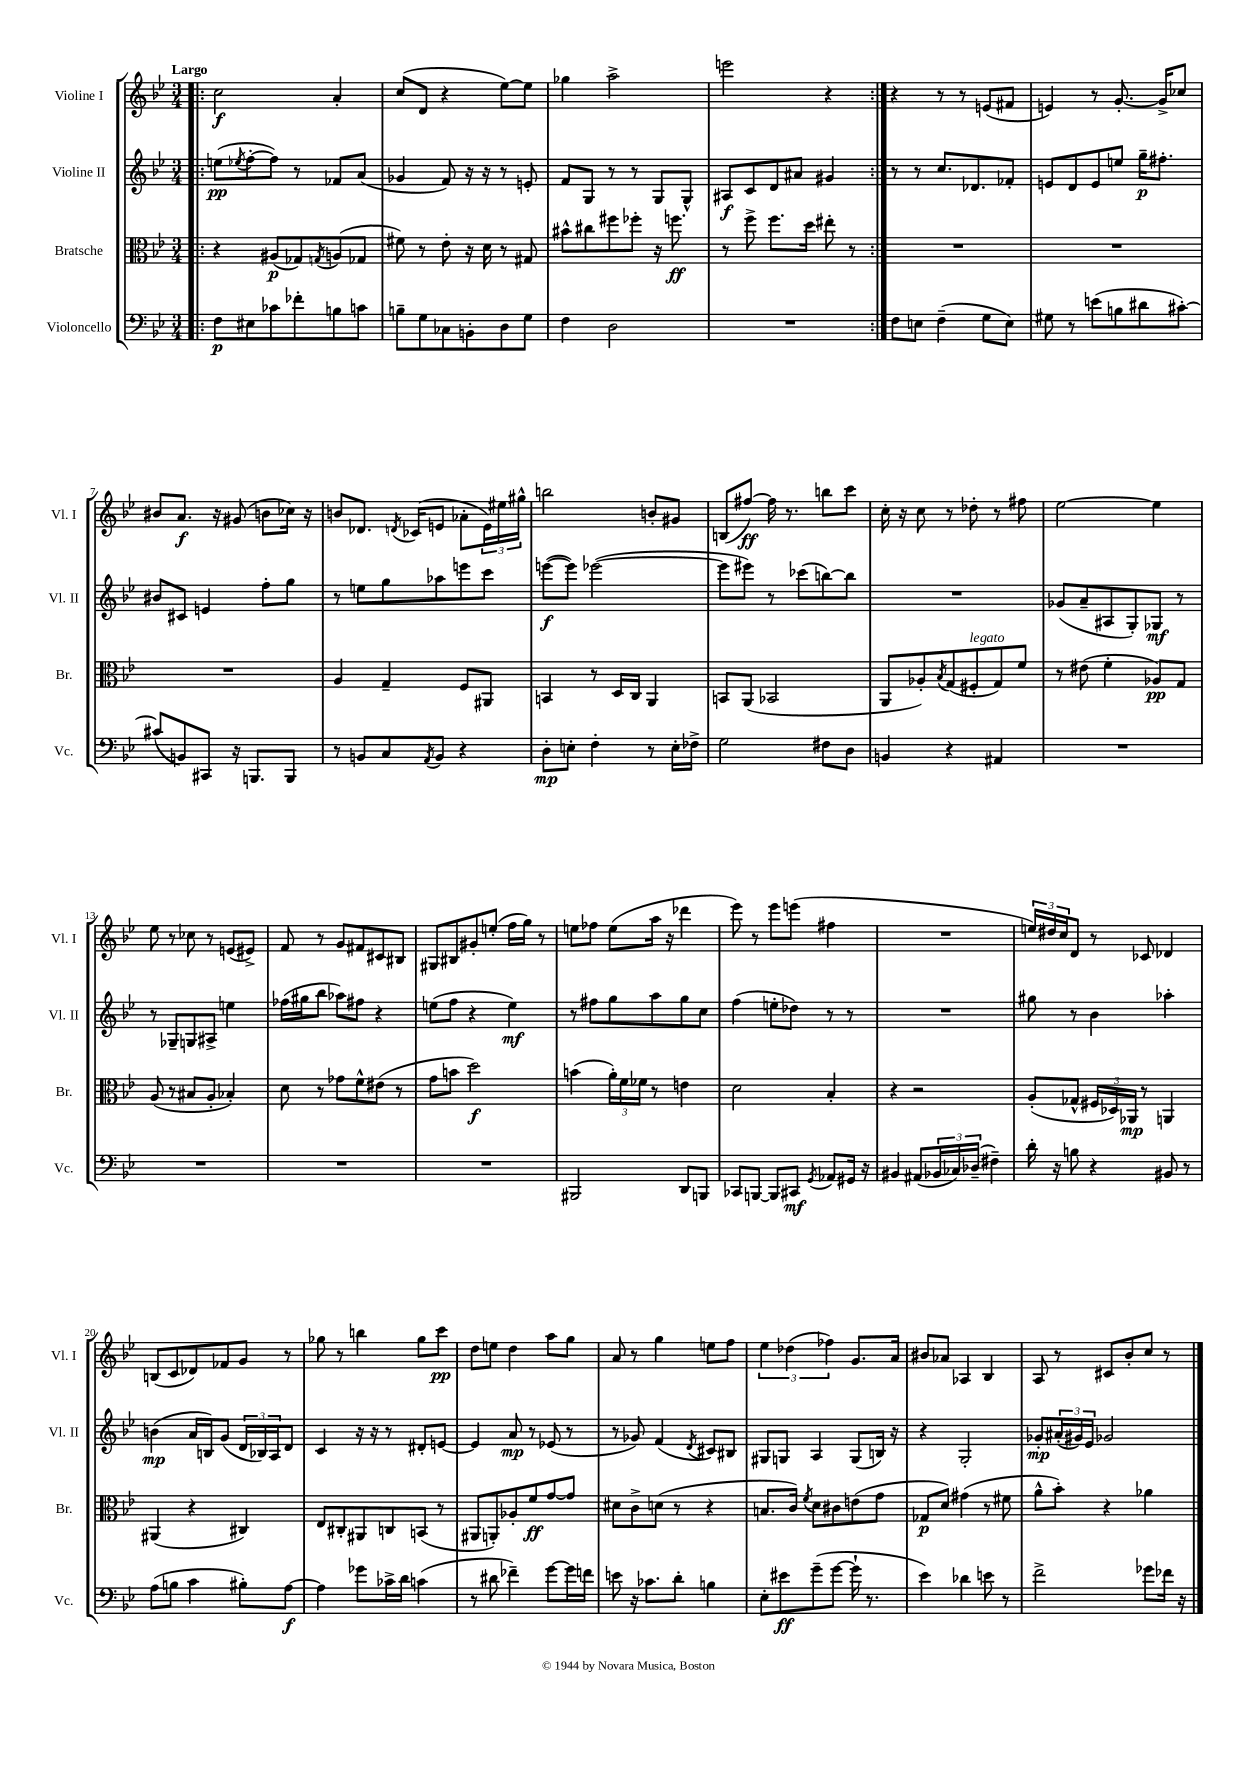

**kern	**kern	**kern	**kern
*staff4	*staff3	*staff2	*staff1
*clefF4	*clefC3	*clefG2	*clefG2
*k[b-e-]	*k[b-e-]	*k[b-e-]	*k[b-e-]
*M3/4	*M3/4	*M3/4	*M3/4
=!|:	=!|:	=!|:	=!|:
8F	4r	(8ee	2cc
.	.	8qee-	.
8E#	.	[8ff'	.
8c-	(8A#	8ff])	.
8f-'	8G-)	8r	.
.	8qG	.	.
8B	(8A	8f-	4a'
8c	8G-	(8a	.
=	=	=	=
8B~	8f#)	4g-	(8cc
8G	8r	.	8d
8C-	8e-'	8f)	4r
8BB'	16r	16r	.
.	16d	16r	.
8D	8r	8r	[8ee-)
8G	8G#	8e'	8ee-]
=	=	=	=
4F	8b#^^	8f	4gg-
.	8cc#	8G	.
2D	8ff#	8r	2aa^
.	8ff-'	8r	.
.	16r	8G	.
.	8.ff	.	.
.	.	8G^^	.
=	=	=	=
2.r	8r	8A#	2eee
.	8ff^	8c	.
.	8.ff	8d	.
.	.	8a#	.
.	16dd	.	.
.	8ee#'	4g#	4r
.	8r	.	.
=:|!	=:|!	=:|!	=:|!
8F	2.r	8r	4r
8E	.	8r	.
(4F~	.	8.cc	8r
.	.	.	8r
.	.	8.d-	.
8G	.	.	(8e
8E)	.	8f-'	8f#
=	=	=	=
8G#	2.r	8e	4e)
8r	.	8d	.
(8e	.	8e	8r
8B	.	8ee	[8.g'
8d#	.	16gg~	.
.	.	8.ff#'	16g^]
[8c#')	.	.	8cc-
=	=	=	=
(8c#]	2.r	8b#	8b#
8BB)	.	8c#	8.a
8CC#	.	4e	.
.	.	.	16r
16r	.	.	(8g#
8.BBB	.	.	.
.	.	8ff'	8b
8BBB	.	8gg	16cc-)
.	.	.	16r
=	=	=	=
8r	4A	8r	8b
8BB	.	8ee	8.d-
8C	4G~	8gg	.
.	.	.	8qd
.	.	.	(16c-
8qAA	.	.	.
8BB	.	8aa-	8e
4r	8F	8eee	8a-'
.	8AA#	8ccc	24e)
.	.	.	24ee#
.	.	.	24gg#^^
=	=	=	=
8D'	4BB	([8eee	2bb
8E'	.	8eee])	.
4F'	8r	([2eee-	.
.	16D	.	.
.	16C	.	.
8r	4AA	.	8b'
16E'	.	.	8g#
16F-^	.	.	.
=	=	=	=
2G	8BB	8eee-]	(8B
.	(8AA	8eee#)	[8ff#)
.	2BB-	8r	16ff#]
.	.	.	8.r
.	.	(8ccc-	.
8F#	.	[8bb)	8bb
8D	.	8bb]	8ccc
=	=	=	=
4BB	8AA	2.r	16cc'
.	.	.	16r
.	8A-')	.	8cc
.	8qB-	.	.
4r	(8G	.	8r
.	8F#'	.	8dd-'
4AA#	8G)	.	8r
.	8f	.	8ff#
=	=	=	=
2.r	8r	(8g-	[2ee-
.	(8e#	8a~	.
.	4f'	8A#	.
.	.	8G')	.
.	8A-)	8G-	4ee-]
.	8G	8r	.
=	=	=	=
2.r	(8A	8r	8ee-
.	8r	8G-~	8r
.	8B#	8G	8cc-
.	8A'	8A#^	8r
.	4B-')	4ee	(8e
.	.	.	8e#^)
=	=	=	=
2.r	8d	(16ff-	8f
.	.	16gg#	.
.	8r	8bb-	8r
.	8g-	8aa-)	8g
.	8f^^	8ff#	8f#
.	(8e#	4r	8c#
.	8r	.	8B#
=	=	=	=
2.r	8g	(8ee	8G#
.	8b	8ff	8B#
.	2dd)	4r	8g#'
.	.	.	(8ee'
.	.	4ee)	16ff
.	.	.	16gg)
.	.	.	8r
=	=	=	=
2BBB#	(4b	8r	8ee
.	.	8ff#	8ff-
.	24a')	8gg	(8ee
.	24f	.	.
.	24f-	.	.
.	8r	8aa	16aa
.	.	.	16r
8DD	4e	8gg	4ddd-
8BBB	.	8cc	.
=	=	=	=
8CC-	2d	(4ff	8eee-)
[8BBB	.	.	8r
8BBB]	.	8ee'	8eee-
8CC#	.	8dd-)	(8eee
8qGG	.	.	.
8AA-	4B-'	8r	4ff#
16GG#	.	8r	.
16r	.	.	.
=	=	=	=
4BB#	4r	2.r	2.r
(8AA#	2r	.	.
24BB-	.	.	.
24C-)	.	.	.
(24D-~	.	.	.
4F#~)	.	.	.
=	=	=	=
16d'	(8A'	8gg#	24ee)
.	.	.	24dd#
16r	.	.	.
.	.	.	24cc
8B	8G-^^	8r	8d
4r	24F#	4b-	8r
.	24D-)	.	.
.	24AA-	.	.
.	8r	.	8c-
8BB#	4AA	4aa-'	4d-
8r	.	.	.
=	=	=	=
(8A	(4AA#	(4b	(8B
8B	.	.	8c
4c	4r	16a	8d-)
.	.	16B)	.
.	.	(8g	8f-
8B#')	4C#)	24d	8g
.	.	24B-)	.
.	.	24A	.
[8A	.	8d	8r
=	=	=	=
4A]	8E-	4c	8gg-
.	8C#'	.	8r
8g-	8AA#	16r	4bb
.	.	16r	.
16c-^	8C	8r	.
16d	.	.	.
(4c	(8BB	8d#'	8gg-
.	8r	[8e	8ccc
=	=	=	=
8r	8AA#	4e]	8dd
8d#	8AA')	.	8ee
4f-~)	8A-'	8a	4dd
.	8f	8r	.
[8g	[8g	(8e-	8aa
16g]	8g]	8r	8gg
16f	.	.	.
=	=	=	=
8e	8d#	8r	8a
16r	8c^	8g-)	8r
8.c-	.	.	.
.	(8d	(4f	4gg
8d'	8r	.	.
.	.	8qd	.
4B	4r	8c#)	8ee
.	.	8B#	8ff
=	=	=	=
8E-'	8.B	8G#	6ee-
8e#	.	8G	.
.	.	.	(6dd-
.	16c)	.	.
.	8qf	.	.
(8g~	8d	4A	.
.	.	.	6ff-)
[8g	8c#	.	.
16g`]	(8e	(8G	8.g
8.r	.	.	.
.	8g	16B)	.
.	.	16r	16a
=	=	=	=
4e-)	8G-	4r	8b#
.	8d)	.	8a-
4d-	(4g#	2G'	4A-
8e	8r	.	4B-
8r	8f#	.	.
=	=	=	=
2f^	8a^^	8g-'	8A
.	8b-')	(24a#'	8r
.	.	24g#)	.
.	.	24e-	.
.	4r	2g-	8c#
.	.	.	8b-'
8g-	4a-	.	8cc
16f-	.	.	8r
16r	.	.	.
==	==	==	==
*-	*-	*-	*-
